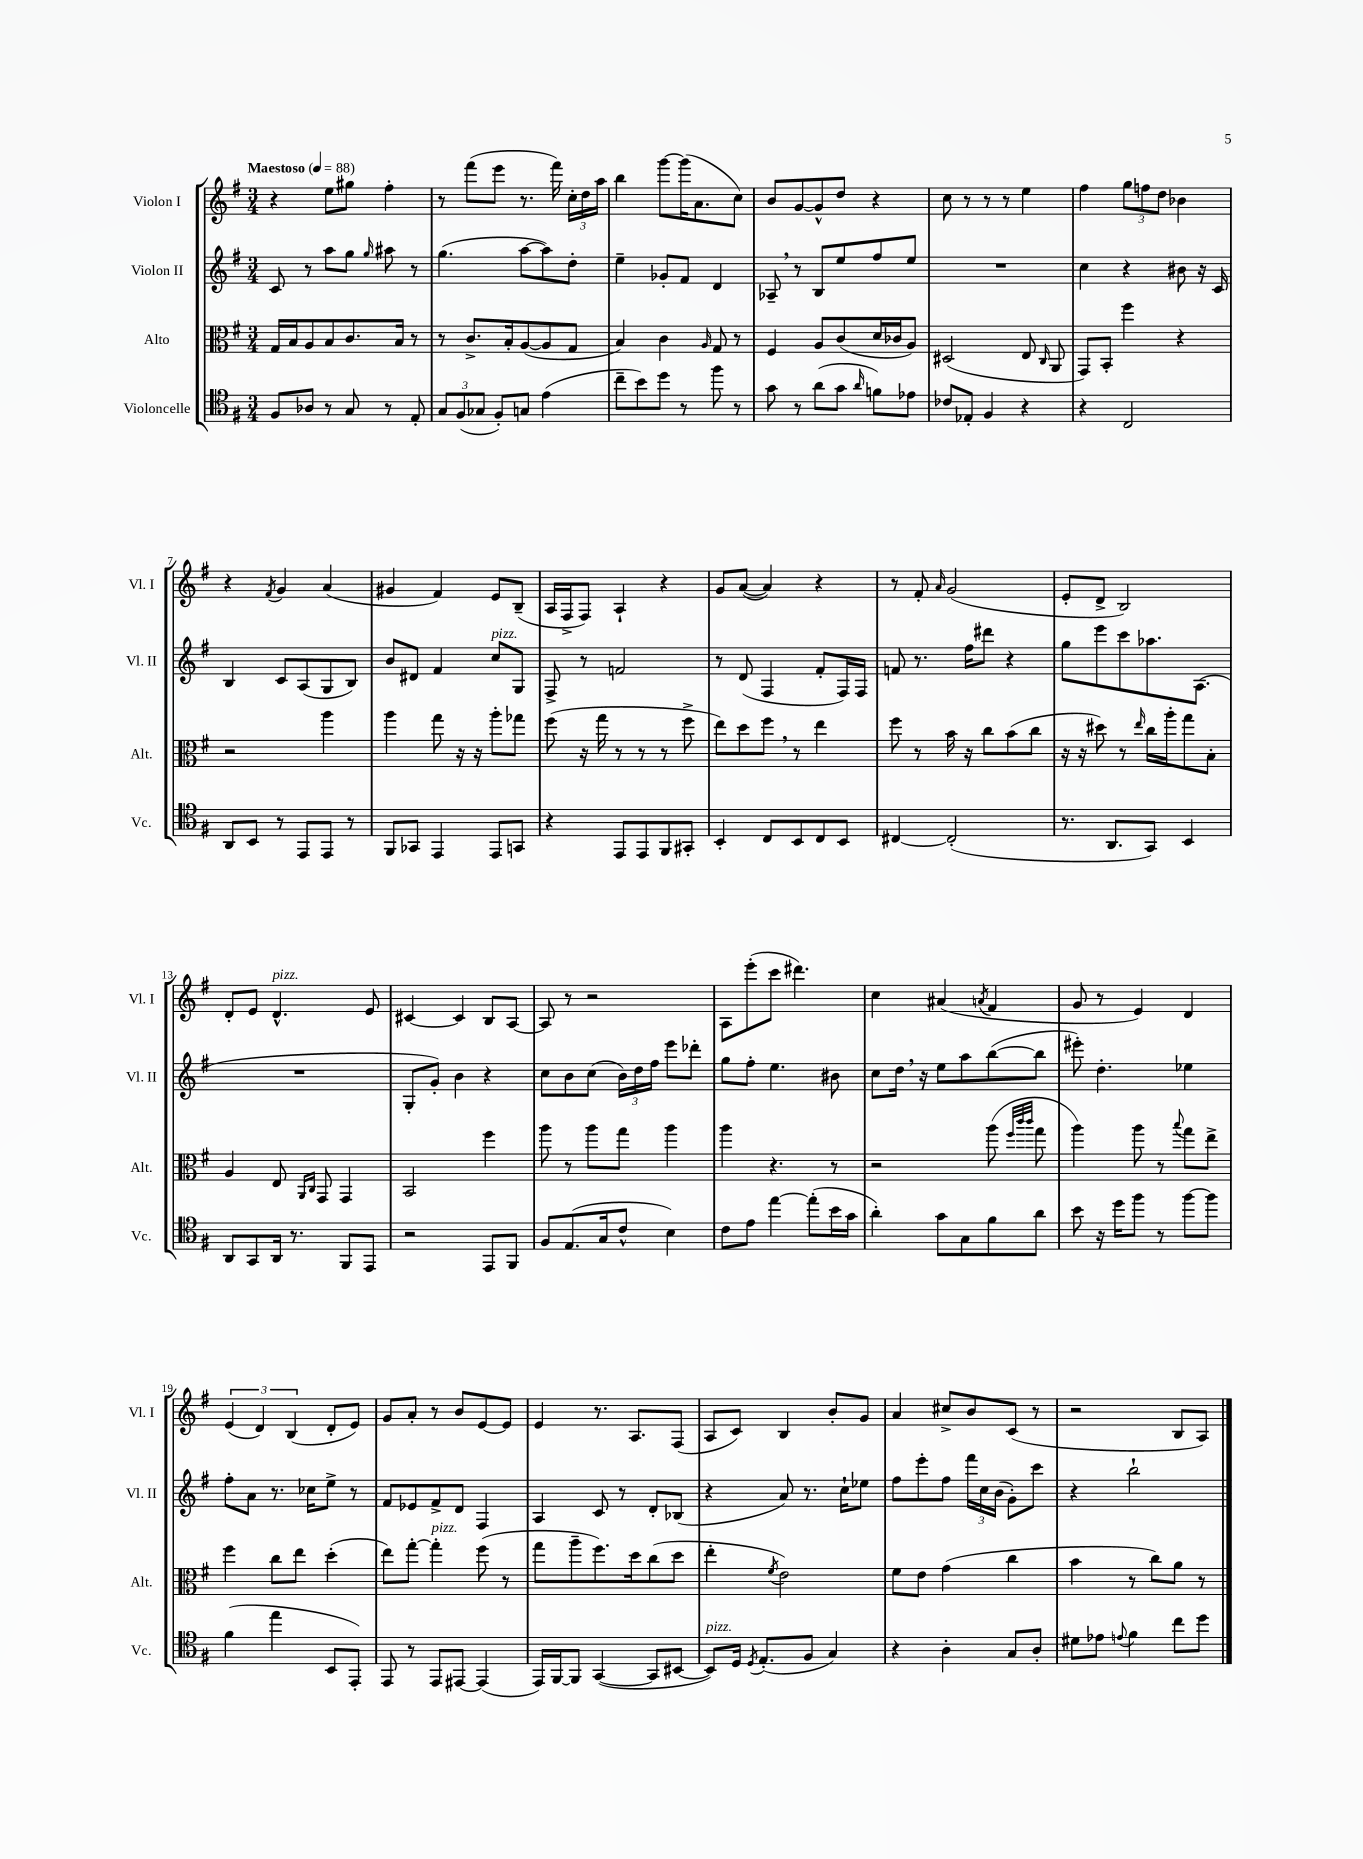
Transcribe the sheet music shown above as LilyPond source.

<<
\new StaffGroup <<
\new Staff = "s0" \with { instrumentName = "Violon I" shortInstrumentName = "Vl. I" } {
    \clef treble \key g \major \numericTimeSignature \time 3/4 \tempo "Maestoso" 4 = 88
    \autoBeamOff r4 e''8[ gis''8] fis''4-. |
    r8 fis'''8[( e'''8] r8. fis'''16) \tuplet 3/2 { c''16[-. d''16 a''16] } |
    b''4 g'''8[~ g'''16( a'8. c''8]) |
    b'8[ g'8~ g'8-^ d''8] r4 |
    c''8 r8 r8 r8 e''4 |
    fis''4 \tuplet 3/2 { g''8[ f''8 d''8] } bes'4 |
    r4 \acciaccatura { fis'8 } g'4 a'4( |
    gis'4 fis'4) e'8[ b8]--( |
    a16[ fis16-> fis8]) a4-! r4 |
    g'8[ a'8]~( a'4) r4 |
    r8 fis'8-. \grace { a'16 } g'2( |
    e'8[-. d'8]-> b2) |
    d'8[-. e'8] d'4.-^^\markup { \italic "pizz." } e'8 |
    cis'4~ cis'4 b8[ a8]~ |
    a8 r8 r2 |
    a8[ e'''8-.( c'''8] dis'''4.) |
    c''4 ais'4( \acciaccatura { a'8 } fis'4 |
    g'8 r8 e'4) d'4 |
    \tuplet 3/2 { e'4( d'4) b4( } d'8[-. e'8]) |
    g'8[ a'8]-. r8 b'8[ e'8~ e'8] |
    e'4 r8. a8.[ fis8]( |
    a8[ c'8]) b4 b'8[-. g'8] |
    a'4 cis''8[-> b'8 c'8]( r8 |
    r2 b8[ a8]) \bar "|." |
}
\new Staff = "s1" \with { instrumentName = "Violon II" shortInstrumentName = "Vl. II" } {
    \clef treble \key g \major \numericTimeSignature \time 3/4
    \autoBeamOff c'8 r8 a''8[ g''8] \grace { g''16 } ais''8 r8 |
    g''4.( a''8[~ a''8) d''8]-. |
    e''4-- ges'8[-. fis'8] d'4 |
    aes8-- \breathe r8 b8[ e''8 fis''8 e''8] |
    R2. |
    c''4 r4 bis'8 r16 c'16 |
    b4 c'8[ a8( g8 b8]) |
    b'8[ dis'8] fis'4 c''8[^\markup { \italic "pizz." } g8] |
    fis8-> r8 f'2 |
    r8 d'8( fis4 fis'8[-. fis16) fis16] |
    f'8 r8. fis''16[ dis'''8] r4 |
    g''8[ e'''8 c'''8 aes''8. a8.]( |
    R2. |
    g8[-. g'8]-.) b'4 r4 |
    c''8[ b'8 c''8]( \tuplet 3/2 { b'16[) d''16 fis''16] } e'''8[ des'''8]-. |
    g''8[ fis''8]-. e''4. bis'8 |
    c''8[ d''16] \breathe r16 e''8[ a''8 b''8~( b''8] |
    eis'''8-.) d''4.-. ees''4 |
    fis''8[-. a'8] r8. ces''16[ e''8]-> r8 |
    fis'8[ ees'8 fis'8-> d'8] fis4 |
    a4 c'8 r8 d'8[-. bes8]( |
    r4 a'8) r8. c''16[-! ees''8] |
    fis''8[ e'''8-. fis''8] \tuplet 3/2 { fis'''16[ c''16 b'16]( } g'8[-.) c'''8] |
    r4 b''2-! \bar "|." |
}
\new Staff = "s2" \with { instrumentName = "Alto" shortInstrumentName = "Alt." } {
    \clef alto \key g \major \numericTimeSignature \time 3/4
    \autoBeamOff g16[ b16 a8 b8 c'8. b16] r8 |
    r8 c'8.[-> b16-. a8~( a8 g8] |
    b4) c'4 \grace { a16 } g8 r8 |
    fis4 a8[ c'8( d'16 ces'16 a8]) |
    dis2( e8 \grace { c16 } a,8 |
    g,8[) b,8]-. fis''4 r4 |
    r2 a''4 |
    a''4 g''8 r16 r16 a''8[-. ges''8] |
    fis''8( r16 g''16 r8 r8 r8 fis''8-> |
    e''8[) d''8 fis''8] \breathe r8 e''4 |
    fis''8 r8 b'16 r16 c''8[ b'8( c''8] |
    r16 r16 dis''8) r8 \grace { e''16 } c''16[ a''16-. g''8 b8]-. |
    a4 e8 \grace { a,16[ c16] } g,8 g,4 |
    b,2 fis''4 |
    a''8 r8 a''8[ g''8] a''4 |
    a''4 r4. r8 |
    r2 a''8( \grace { fis''32[ c'''32 c'''32] } g''8 |
    a''4) a''8 r8 \appoggiatura { b''8 } g''8[ e''8]-> |
    fis''4 c''8[ e''8] d''4-.( |
    e''8[) g''8]~-. g''4-.^\markup { \italic "pizz." } fis''8( r8 |
    g''8[ a''8-- fis''8.) d''16 c''8( d''8] |
    e''4-. \acciaccatura { fis'8 } e'2) |
    fis'8[ e'8] g'4( c''4 |
    b'4 r8 c''8[) a'8] r8 \bar "|." |
}
\new Staff = "s3" \with { instrumentName = "Violoncelle" shortInstrumentName = "Vc." } {
    \clef tenor \key g \major \numericTimeSignature \time 3/4
    \autoBeamOff fis8[ aes8] r8 g8 r8 e8-. |
    \tuplet 3/2 { g8[ fis8( ges8] } fis8[-.) g8] e'4( |
    c''8[-- b'8) d''8] r8 fis''8 r8 |
    g'8 r8 a'8[( g'8] \grace { a'16 } f'8[) ees'8] |
    ces'8[ ees8]-. fis4 r4 |
    r4 c2 |
    a,8[ b,8] r8 e,8[ e,8] r8 |
    fis,8[ ges,8] e,4 e,8[ g,8] |
    r4 e,8[ e,8 fis,8 gis,8]-. |
    b,4-. c8[ b,8 c8 b,8] |
    cis4~ cis2-.( |
    r8. a,8.[ g,8]) b,4 |
    a,8[ g,8 a,16] r8. fis,8[ e,8] |
    r2 e,8[ fis,8] |
    fis8[ e8.( g16 c'8]-^ b4) |
    c'8[ e'8] e''4~ e''8[-.( b'16 g'16] |
    a'4-.) g'8[ g8 fis'8 a'8] |
    b'8 r16 d''16[ fis''8] r8 fis''8[~ fis''8] |
    fis'4( e''4 b,8[ e,8]-.) |
    e,8 r8 e,8[ eis,8]~ eis,4( |
    e,16[) fis,16~ fis,8] g,4~( g,8[ bis,8]~ |
    bis,8[^\markup { \italic "pizz." }) d16] \acciaccatura { d8 } e8.[-.( fis8] g4) |
    r4 a4-. g8[ a8]-. |
    dis'8[ ees'8] \appoggiatura { e'8 } fis'4 c''8[ d''8] \bar "|." |
}
>>
>>
